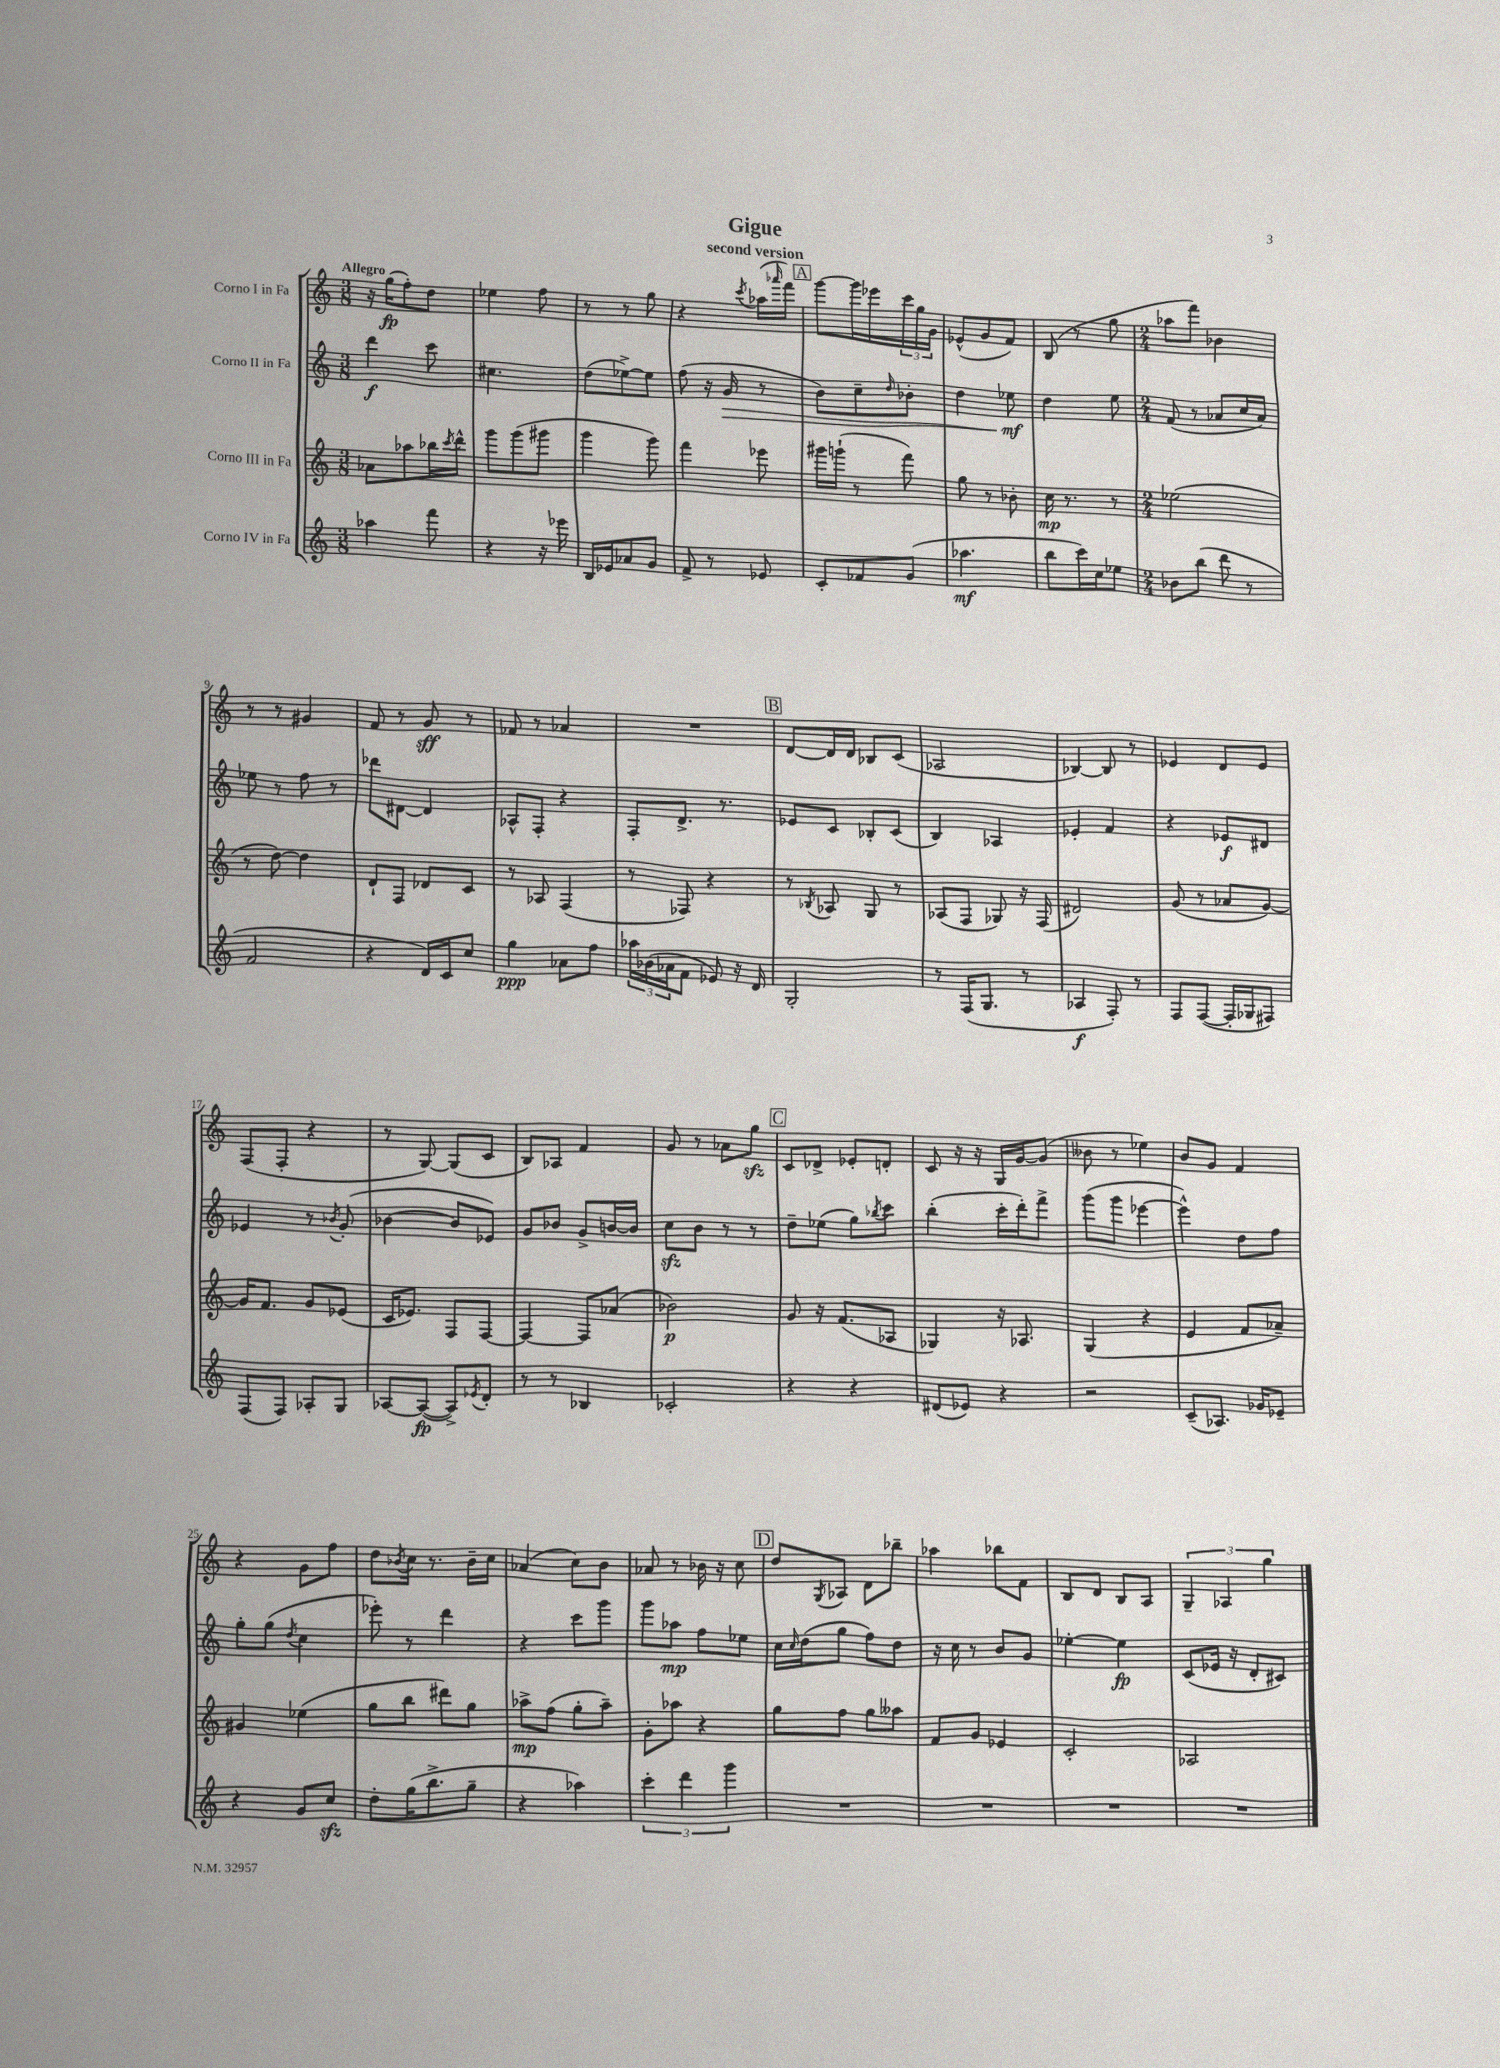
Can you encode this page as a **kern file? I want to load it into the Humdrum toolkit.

**kern	**kern	**kern	**kern
*staff4	*staff3	*staff2	*staff1
*clefG2	*clefG2	*clefG2	*clefG2
*k[]	*k[]	*k[]	*k[]
*M3/8	*M3/8	*M3/8	*M3/8
4aa-\	8a-\L	4ddd\	16r
.	.	.	(16gg\LK
.	8aa-\	.	8ff'\)
8fff\	16bb-\L	8ccc\	8dd\J
.	8qccc/	.	.
.	16ddd^^\JJ	.	.
=	=	=	=
4r	8ggg\L	4.cc#\	4ee-\
.	(8ggg\	.	.
16r	8ggg#\J	.	8ff\
16eee-\	.	.	.
=	=	=	=
16B/LL	4ggg\	(8dd\L	8r
16e-/J	.	.	.
8a-/	.	[8ee-^\)	8r
8g/J	8ggg\)	8ee-\]J	8gg\
=	=	=	=
8f^/	4fff\	(8ff\	4r
8r	.	16r	.
.	.	16g/	.
.	.	.	8qccc/
8e-/	8eee-\	8r	(16aa-\LL
.	.	.	16qqaaa-/
.	.	.	16fff\JJ)
=	=	=	=
8c'/L	16ggg#\LL	8b\L)	[8ggg\L
.	(16ggg`\JJ	.	.
8f-/	8r	8cc~\	16ggg\]L
.	.	.	16eee-\
.	.	16qqdd/	.
(8g/J	8fff\)	8b-'\J	24ccc\
.	.	.	24gg\
.	.	.	24g\JJ
=	=	=	=
4.aa-\	8gg\	4dd\	(8e-^^/L
.	8r	.	8g/
.	8b-'\	8ee-\	8f/J)
=	=	=	=
8bb\L	16cc\	4dd\	(8B/
.	8.r	.	.
16ccc\L)	.	.	8r
16cc\J	.	.	.
8ee-\J	8r	8ee\	8gg\
=	=	=	=
*M2/4	*M2/4	*M2/4	*M2/4
8b-\L	(2ee-\	(8f/	8aa-\L
(8bb\J	.	8r	8fff\J)
8ddd\	.	8a-/L	4b-\
8r	.	16cc/L	.
.	.	16a-/JJ)	.
=	=	=	=
2f/	8r	8ee-\	8r
.	[8dd\)	8r	8r
.	4dd\]	8ff\	4g#/
.	.	8r	.
=	=	=	=
4r	8d`/L	8ddd-\L	8f/
.	8F/J	[8d#\J	8r
16d/LL)	8d-/L	4d#/]	8g/
16c/J	.	.	.
8cc/J	8c/J	.	8r
=	=	=	=
4gg\	8r	8A-^^/L	8f-/
.	8A-/	8F'/J	8r
8a-\L	(4F/	4r	4a-/
8ff\J	.	.	.
=	=	=	=
24aa-\LL	8r	8F'/L	2r
(24b-\	.	.	.
24a-\J	.	.	.
8f\J	8F-/)	8.d^/J	.
8e-/)	4r	.	.
.	.	8.r	.
16r	.	.	.
16d/	.	.	.
=	=	=	=
2G'/	8r	8e-/L	[8d/L
.	8qB-/	.	.
.	8A-/	8c/J	16d/]L
.	.	.	16d/JJ
.	8G/	8B-'/L	8B-/L
.	8r	(8c/J	(8c/J
=	=	=	=
8r	(8A-/L	4B/)	2A-/
(16F/LK	8F/J	.	.
8.G/J	.	.	.
.	8G-/)	4A-/	.
8r	16r	.	.
.	(16F/	.	.
=	=	=	=
4A-/	2d#/)	4e-'/	[4B-/)
8F'/)	.	4f/	8B-/]
8r	.	.	8r
=	=	=	=
8F/L	(8g/	4r	4e-/
([8F/J	8r	.	.
16F'/]LL	8a-/L	8e-/L	8d/L
16G-/J	.	.	.
8F#/J)	[8g/J)	8d#/J	8e-/J
=	=	=	=
(8F/L	16g/]LK	4e-/	(8F/L
.	8.f/J	.	.
8F/J)	.	.	8F'/J
8A-'/L	8g/L	8r	4r
.	.	8qb-/	.
8G/J	(8e-/J	(8g'/	.
=	=	=	=
[8A-/L	16c/LK	[4b-\	8r
.	8.e-/J)	.	.
(8A-/_J	.	.	[8G/)
8A-^/]L)	8F/L	8b-/]L	(8G/]L
8qe-/	.	.	.
8d'/J	[8F/J	8e-/J)	8c/J
=	=	=	=
8r	4F/_	8g/L	8B/L)
8r	.	8b-/J	8A-/J
4B-/	8F/]L	8g^/L	4f/
.	(8a-/J	[16b/L	.
.	.	16b/]JJ	.
=	=	=	=
2c-'/	2b-\)	8cc\L	8g/
.	.	8b\J	8r
.	.	8r	8a-\L
.	.	8r	8gg\J
=	=	=	=
4r	8g/	8dd~\L	8c/L
.	16r	(8ee-\J	8d-^/J
.	(8.f/L	.	.
4r	.	8gg\L)	8e-'/L
.	.	8qbb-/	.
.	8A-/J	8ccc\J	8d'/J
=	=	=	=
(8d#/L	4G-/)	(4bb'\	8c/
8e-/J)	.	.	16r
.	.	.	16r
4r	16r	16ccc'\LL	16G/LL
.	8.A-/	16ddd'\J)	[16g/J
.	.	8fff^\J	(8g/]J
=	=	=	=
2r	(4G/	(8ggg\L	8b--\
.	.	8ggg\J	8r
.	4r	[4eee-\	4ee-\)
=	=	=	=
(8c~/L	4e/	4eee-^^\])	8b/L
8.A-/J)	.	.	8g/J
.	8f/L	8dd\L	4f/
16g-/LK	.	.	.
8e-~/J	8a-~/J)	8ff\J	.
=	=	=	=
4r	4g#/	8gg'\L	4r
.	.	(8gg\J	.
.	.	8qdd/	.
8g/L	(4ee-\	4cc\	8g\L
8cc/J	.	.	8ff\J
=	=	=	=
8dd'\L	8gg\L	8eee-'\)	8dd\L
.	.	.	8qb-/
(16gg\K	8bb\J	8r	16cc\Jk
8.bb^\	.	.	8.r
.	8ddd#\L)	4ddd\	.
8gg~\J	8gg\J	.	16b-~\LL
.	.	.	16cc\JJ
=	=	=	=
4r	8aa-^\L	4r	(4a-/
.	(8ff\J	.	.
4aa-\)	8gg'\L	8ccc\L	8cc\L)
.	8aa-~\J)	8ggg\J	8b\J
=	=	=	=
6ccc'\	8g'\L	8ggg\L	8a-/
.	8aa-\J	8aa-\J	8r
6ddd\	.	.	.
.	4r	8ff\L	16b-\
.	.	.	16r
6ggg\	.	.	.
.	.	8ee-\J	8cc\
=	=	=	=
2r	8gg\L	16cc\LL	8dd/L
.	.	16qqcc/	.
.	.	(16dd\J	.
.	.	.	8qG/
.	8ff\J	8gg\J	8A-/J
.	8gg\L	8ff\L)	8d\L
.	8aa--\J	8dd\J	8bb-~\J
=	=	=	=
2r	8f/L	16r	4aa-\
.	.	16cc\	.
.	8g/J	8r	.
.	4e-/	8b/L	8bb-\L
.	.	8g/J	8f\J
=	=	=	=
2r	2c'/	[4ee-'\	8B/L
.	.	.	8d/J
.	.	4ee-\]	8B/L
.	.	.	8A/J
=	=	=	=
2r	2A-/	(8c/L	6G~/
.	.	16e-/Jk	.
.	.	.	6A-/
.	.	16r	.
.	.	8d'/L	.
.	.	.	6gg\
.	.	8c#/J)	.
==	==	==	==
*-	*-	*-	*-
